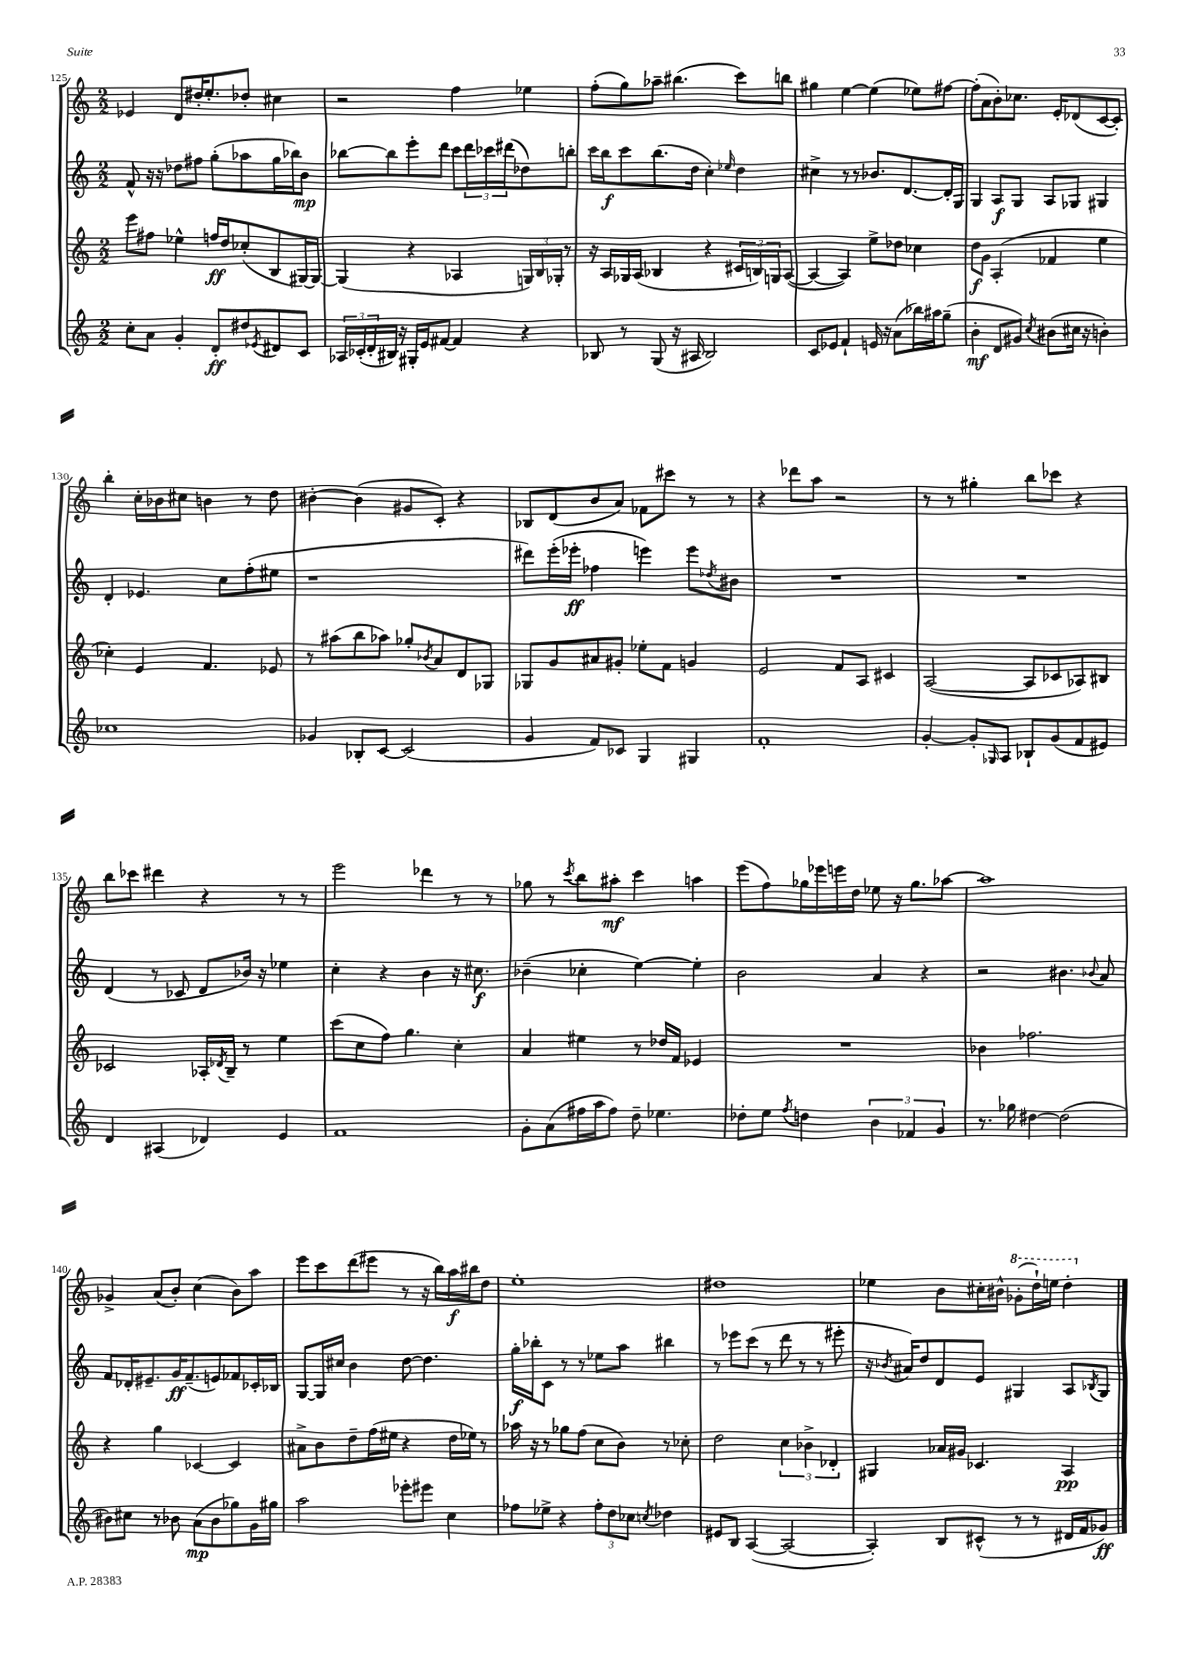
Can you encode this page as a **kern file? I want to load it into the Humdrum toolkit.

**kern	**kern	**kern	**kern
*staff4	*staff3	*staff2	*staff1
*clefG2	*clefG2	*clefG2	*clefG2
*k[]	*k[]	*k[]	*k[]
*M2/2	*M2/2	*M2/2	*M2/2
8cc'	8eee	8f^^	4e-
8a	8ff#	16r	.
.	.	16r	.
4g'	4ee-^^	8dd-	8d
.	.	8ff#	16dd#'
.	.	.	8.ee'
8d'	16ff	(8gg'	.
.	16dd	.	.
8dd#	(8cc-'	8aa-	8dd-'
8qe-	.	.	.
8d#	8B	16gg	4cc#
.	.	16bb-)	.
8c	[16G#)	8b	.
.	16G#_	.	.
=	=	=	=
24A-	(4G#]	[8bb-	2r
(24c-'	.	.	.
24d'	.	.	.
16B#)	.	8bb-]	.
16r	.	.	.
16G#'	4r	8eee'	.
16e	.	.	.
[8f#	.	8ddd	.
4f#]	4A-	8ccc	4ff
.	.	24ddd	.
.	.	24ccc-	.
.	.	(24ddd#	.
4r	24G)	8dd-)	4ee-
.	24B	.	.
.	24G-'	.	.
.	8r	8bb'	.
=	=	=	=
8B-	16r	16ccc	(8ff'
.	16A	16bb	.
8r	16G-	8ccc	8gg)
.	(16A	.	.
(8G	4B-	(8.bb	8aa-~
16r	.	.	(4.bb#
16A#	.	16dd	.
2B-)	4r	4cc')	.
.	.	16qqee-	.
.	24c#	4dd	8ccc)
.	24B)	.	.
.	24G	.	.
.	([8A	.	8bb
=	=	=	=
8c	4A_	4cc#^	4gg#
8e-	.	.	.
4f`	4A])	8r	[4ee
.	.	8r	.
16e	8ee^	8.b-	(4ee]
16r	.	.	.
(8a	8dd-	.	.
.	.	[8.d	.
16bb-)	4cc-	.	8ee-)
16aa#	.	.	.
(8gg~	.	16d']	[8ff#
.	.	16G	.
=	=	=	=
4b'	8dd	4G	(8ff#']
.	8g	.	8a
8d	(4A'	8A	8b')
8g#)	.	8G	8.cc-
8qcc	.	.	.
(8b#	4f-	8A	.
.	.	.	16e'
16cc#	.	8G-	(8d-
16r	.	.	.
4b')	4ee	4G#	[8c
.	.	.	8c'])
=	=	=	=
1cc-	4cc-')	4d'	4bb'
.	4e	4.e-	16cc'
.	.	.	16b-
.	.	.	8cc#
.	4.f	.	4b
.	.	8cc	.
.	.	(8ff'	8r
.	8e-	8ee#	8dd
=	=	=	=
4g-	8r	1r	[4b#'
.	(8aa#	.	.
8B-'	8bb	.	(4b#]
[8c	8aa-)	.	.
(2c]	8gg-'	.	8g#
.	8qb-	.	.
.	8a	.	8c')
.	8d	.	4r
.	8G-	.	.
=	=	=	=
4g	8G-	8ddd#)	8B-
.	8g	(16eee'	(8d
.	.	16eee-'	.
8f)	8a#	4ff-	8b
8c-	8g#'	.	8a)
4G	8ee-'	4eee)	8f-
.	8f	.	8ccc#
4G#	4g	8eee	8r
.	.	8qdd-	.
.	.	8b#	8r
=	=	=	=
1f'	2e	1r	4r
.	.	.	8ddd-
.	.	.	8aa
.	8f	.	2r
.	8A	.	.
.	4c#	.	.
=	=	=	=
[4g'	([2A	1r	8r
.	.	.	8r
8g']	.	.	4gg#'
16qqG-	.	.	.
8A	.	.	.
8B-`	8A]	.	8bb
(8g	8c-	.	8ccc-
8f	8A-)	.	4r
8e#)	8B#	.	.
=	=	=	=
4d	2c-	(4d	8bb
.	.	.	8ccc-
(4A#	.	8r	4ddd#
.	.	8c-	.
4d-)	16A-'	8d	4r
.	8qd-	.	.
.	16B~	.	.
.	8r	16b-)	.
.	.	16r	.
4e	4ee	4ee-	8r
.	.	.	8r
=	=	=	=
1f	(8ccc	4cc'	2eee
.	8cc	.	.
.	8ff)	4r	.
.	4.gg	.	.
.	.	4b	4ddd-
.	4cc'	16r	8r
.	.	8.cc#	.
.	.	.	8r
=	=	=	=
8g'	4a	(4b-~	8gg-
(8a	.	.	8r
.	.	.	8qccc
16ff#	4ee#	4cc-'	8bb
16aa	.	.	.
8ff#)	.	.	8aa#'
8dd~	8r	[4ee)	4ccc
4.ee-	16dd-	.	.
.	16f	.	.
.	4e-	4ee']	4aa
=	=	=	=
8dd-'	1r	2b	(8eee
8ee	.	.	8ff)
8qff	.	.	.
4dd	.	.	16gg-
.	.	.	16eee-
.	.	.	16eee
.	.	.	16dd
6b	.	4a	8ee-
.	.	.	16r
6f-	.	.	.
.	.	.	8.gg-
.	.	4r	.
6g	.	.	.
.	.	.	[8aa-
=	=	=	=
8.r	4b-	2r	1aa-]
16gg-	.	.	.
[4dd#	2.ff-	.	.
(2dd#]	.	4.b#	.
.	.	8qqb-	.
.	.	8a	.
=	=	=	=
8b#)	4r	8f	4g-^
8cc#	.	16d-'	.
.	.	8.e#~	.
8r	4gg	.	(8a
8b-	.	16g	8b')
.	.	(8.f~	.
(8a	[4c-	.	(4cc
8b-	.	8e)	.
8gg-)	4c-]	8f-	8b)
16g	.	16c-'	8aa
16gg#	.	16B-	.
=	=	=	=
2aa	8a#^	[8G	8eee
.	8b	16G]	8ccc
.	.	16cc#	.
.	8dd~	4b	(8ddd
.	(16ff	.	8eee#
.	16ee#	.	.
8eee-'	4r	[8dd	8r
8eee#	.	4.dd]	16r
.	.	.	16bb)
4cc	16dd	.	16aa
.	16ee-)	.	16bb#
.	8r	.	8dd
=	=	=	=
8ff-	16aa-	16gg'	1ee'
.	16r	16bb-'	.
8ee-^	8r	8c	.
4r	8gg-	8r	.
.	(8ff	8r	.
12ff-'	8cc	8ee-	.
12dd	.	.	.
.	8b)	8aa	.
12cc-	.	.	.
8qcc	.	.	.
4dd-	8r	4bb#	.
.	8cc-'	.	.
=	=	=	=
8e#	2dd	8r	1dd#
8B	.	8eee-	.
([4A	.	(8ccc	.
.	.	8r	.
2A_	6cc	8ddd	.
.	.	8r	.
.	6b-^	.	.
.	.	8r	.
.	6d-'	.	.
.	.	8eee#'	.
=	=	=	=
4A'])	4G#	16r	4ee-
.	.	8qb-	.
.	.	16a#)	.
.	.	8dd	.
8B	16a-	8d	8b
.	16g#	.	.
(8c#^^	4.c-	8e	16cc#'
.	.	.	16b#^^
8r	.	4G#	(8gg-'
8r	.	.	16ddd`)
.	.	.	16eee
16d#	4A	8A	4ddd'
16f	.	.	.
.	.	8qB-	.
8g-)	.	8G#	.
==	==	==	==
*-	*-	*-	*-
